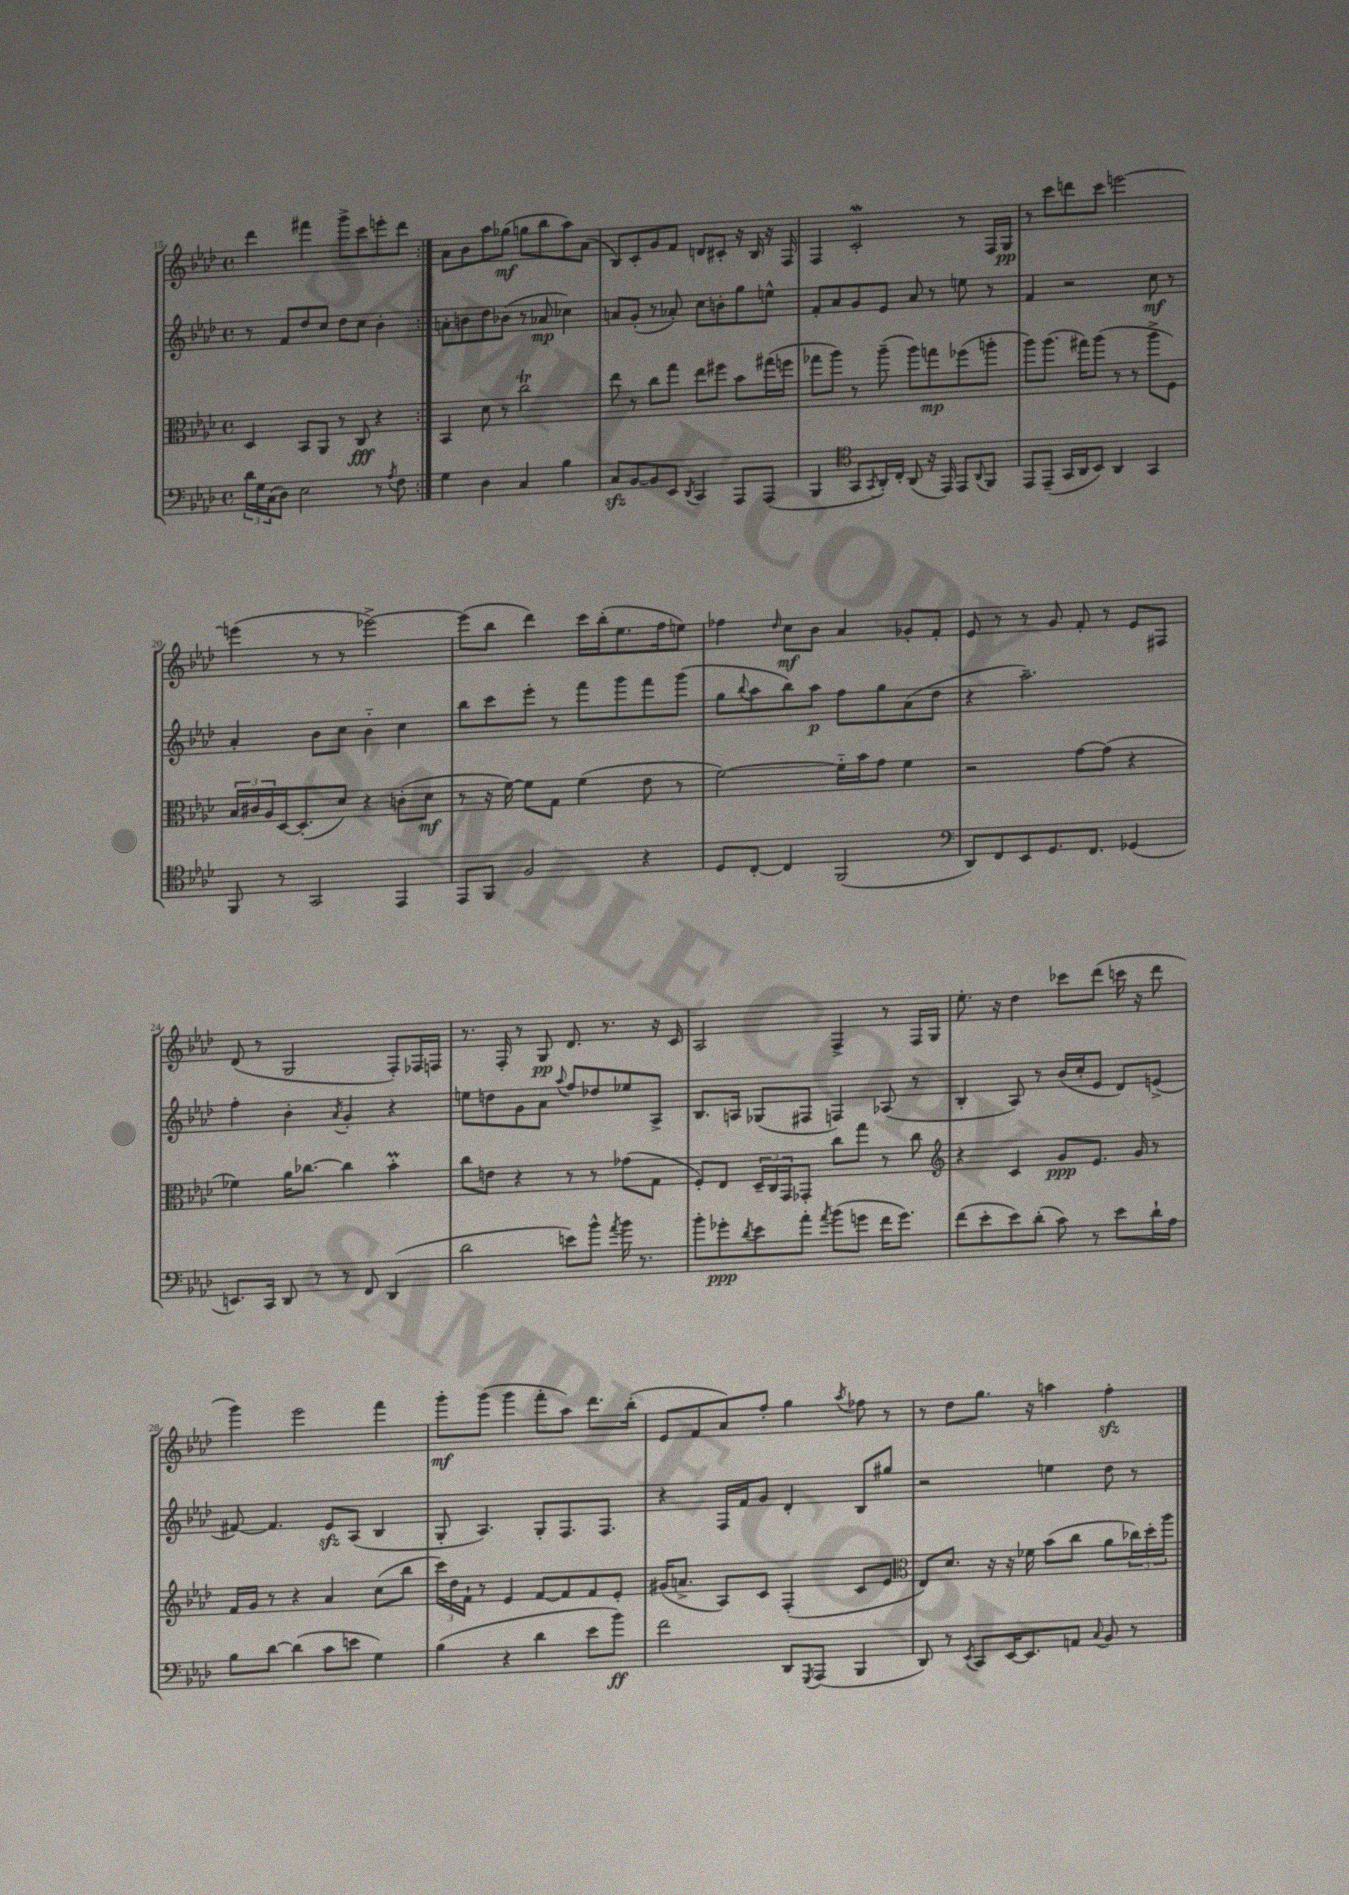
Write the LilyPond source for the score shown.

<<
\new StaffGroup <<
\new Staff = "s0" {
    \clef treble \key aes \major \defaultTimeSignature \time 4/4
    \repeat volta 2 { des'''4 fis'''4 g'''8-> c'''8 e'''8-. des'''8 | }
    aes'8 bes'8 aes''8 ges''8\mf( g''8 bes''8 aes''8) aes'8( |
    bes8) c'8-. g'8 f'8 d'8 cis'8-. r16 bes16 r16 f16 |
    f4 c'2-.\mordent r8 f16 g16\pp |
    r8 c'''8 d'''8 c'''8 e'''2~ |
    e'''4( r8 r8 ees'''2~->) |
    ees'''8( bes''8 des'''4) c'''16 bes''16-.( ees''8. f''16 e''8) |
    fes''4 \grace { des''16 } c''8\mf bes'8 aes'4 ges'8-. f'8-. |
    ees'8 r8 r8 g'8 f'8-. r8 ees'8 fis8 |
    des'8( r8 g2 f8-.) fes16 f16 |
    r8. f16-. r8 g8\pp des'8. r8. r16 c'16 |
    aes2 f4-> r8 f16 g16 |
    ees''8.-. r16 des''4 ces'''8 des'''8( c'''16 r16 des'''8 |
    g'''4) ees'''2 f'''4 |
    g'''8-.\mf g'''8( g'''4 f'''8-. aes''8) des'''8. bes''16-.( |
    ees'8 f'8 aes'8) f''8-. g''4 \acciaccatura { aes''8 } fes''8 r8 |
    r8 des''8 g''8. r16 a''4 f''4-.\sfz \bar "|." |
}
\new Staff = "s1" {
    \clef treble \key aes \major \defaultTimeSignature \time 4/4
    \repeat volta 2 { r8 f'8 des''8 c''8 des''8 c''8 bes'4-. | }
    a'8-. b'8 des''8 bes'8( r8 aes'8\mp ces''4) |
    a'8 g'8-.( r8 aes'8-.) c''8 b'8-. g''8 e''8-^ |
    f'8-. aes'8 g'8 ees'8 aes'8 r8 e''8 r8 |
    f'4 r2 c''8\mf r8 |
    aes'4-. bes'8 c''8 bes'4-_ c''4 |
    bes''8 c'''8 ees'''8-. r8 f'''8 g'''8 f'''8 g'''8( |
    g''8 \appoggiatura { bes''8 } aes''8 bes''8) aes''8\p f''8 g''8 aes'8( des''8 |
    r4 aes''2.--) |
    f''4-. bes'4-. \acciaccatura { aes'8 } g'4-. r4 |
    e''8 d''8 g'8 aes'8 \appoggiatura { aes''8 } f''8 des''8 ees''8 aes8-> |
    bes8. a16 ges8( fis8 f4) aes8( r8 |
    bes4-. aes8) r8 bes'16( c''16-. ees'8 des'8) e'8->( |
    fis'8~) fis'4. ees'8\sfz aes8( bes4 |
    g8-. aes4.) g8-. f8. f8. |
    r4 f16 f'16 g'8 des'4-. bes8 gis''8 |
    r2 e''4 des''8 r8 \bar "|." |
}
\new Staff = "s2" {
    \clef alto \key aes \major \defaultTimeSignature \time 4/4
    \repeat volta 2 { des4 bes,8 aes,8 r8 c8\fff r4 | }
    bes,4 des'8 r8 c''2\trill |
    ees''8 r8 c''8 g''8 ees''8 fis''8 bes'8 gis''16( f''16 |
    ges''8 aes''8) r8 aes''8--( aes''8) g''8\mp fes''8( a''8-. |
    aes''8) aes''8.( gis''16) aes''8( r8 r8 aes''8-> f8) |
    \tuplet 3/2 { bes16 cis'16 aes16 } des16~ des8.-.( des'8) r4 c'8-.( des'8\mf |
    r8 r16 f'16~) f'8 g8 f'4( ees'8 r8 |
    f'2~) f'16-_ bes'16 g'8 f'4 |
    r2 g'8~ g'8( r4 |
    fes'4) aes'16 ces''8.~ ces''4 bes'4-.\prall |
    c''8 e'8 r4 r8 r8 ges'8( g8 |
    f8-.) ees8 \tuplet 3/2 { des16-- c16 g,16 } ges,8-. c''8 g''8 r8 c''8 |
    \clef treble r4 c'4 g'8\ppp ees'8. g'16 r8 |
    f'16 g'16 r8 r4 aes'4 c''8( bes''8 |
    \tuplet 3/2 { c'''16) des''16 f'16-! } r8 ees'4 f'8~ f'8 f'8 ees'8-. |
    gis'16( a'8.-> aes8) c'8 f4-.( c'8 ees'8 |
    \clef alto ees8) des'8. r16 r16 fes'16 bes'8( c''8 aes'8 \tuplet 3/2 { ces''16) des''16-. aes''16 } \bar "|." |
}
\new Staff = "s3" {
    \clef bass \key aes \major \defaultTimeSignature \time 4/4
    \repeat volta 2 { \tuplet 3/2 { des'16 g16 c16( } des8) ees2 r8 \acciaccatura { aes8 } f8 | }
    g4 des4 c4 bes4 |
    c8\sfz bes,8~ bes,8 ees,8 \acciaccatura { des,8 } c,4 aes,,8 aes,,8( |
    bes,,4 \clef tenor g,8 \acciaccatura { g,8 } aes,16-.) c16-. aes,8( r16 ees,16) ees,8 \appoggiatura { aes,8 } f,8 |
    ees,8 ees,8--( g,16 aes,16 bes,8) aes,4 g,4 |
    f,8 r8 g,2 ees,4 |
    ees,8 f,8 f2 r4 |
    des8 c8~-. c4 f,2( |
    \clef bass des,8) f,8 ees,8 g,8. f,8. ges,4( |
    e,8.) c,16 des,8 r8 r8 f,8 des,4( |
    des'2 e'8) bes'8-^ \acciaccatura { aes'8 } bes'16 r8. |
    bes'8-. ges'8-.\ppp \acciaccatura { des'8 } ees'8 aes'8-. \acciaccatura { aes'8 } bes'8( g'8 f'16 g'8.) |
    f'8( ees'8-. ees'8) des'8-.( c'8) r8 ees'8 des'16-! aes16 |
    bes8 des'8~ des'4( c'8 e'8 g4) |
    bes4( r4 des'4 ees'8 bes'8\ff) |
    f'2 des,8 \acciaccatura { g,,8 } aes,,8( bes,,4 |
    des,8) r8 \acciaccatura { ees,8 } c,8 ees,16~ ees,8. a,8 \appoggiatura { c8 } bes,8 r8 \bar "|." |
}
>>
>>
\layout { \context { \Score currentBarNumber = #15 } }
